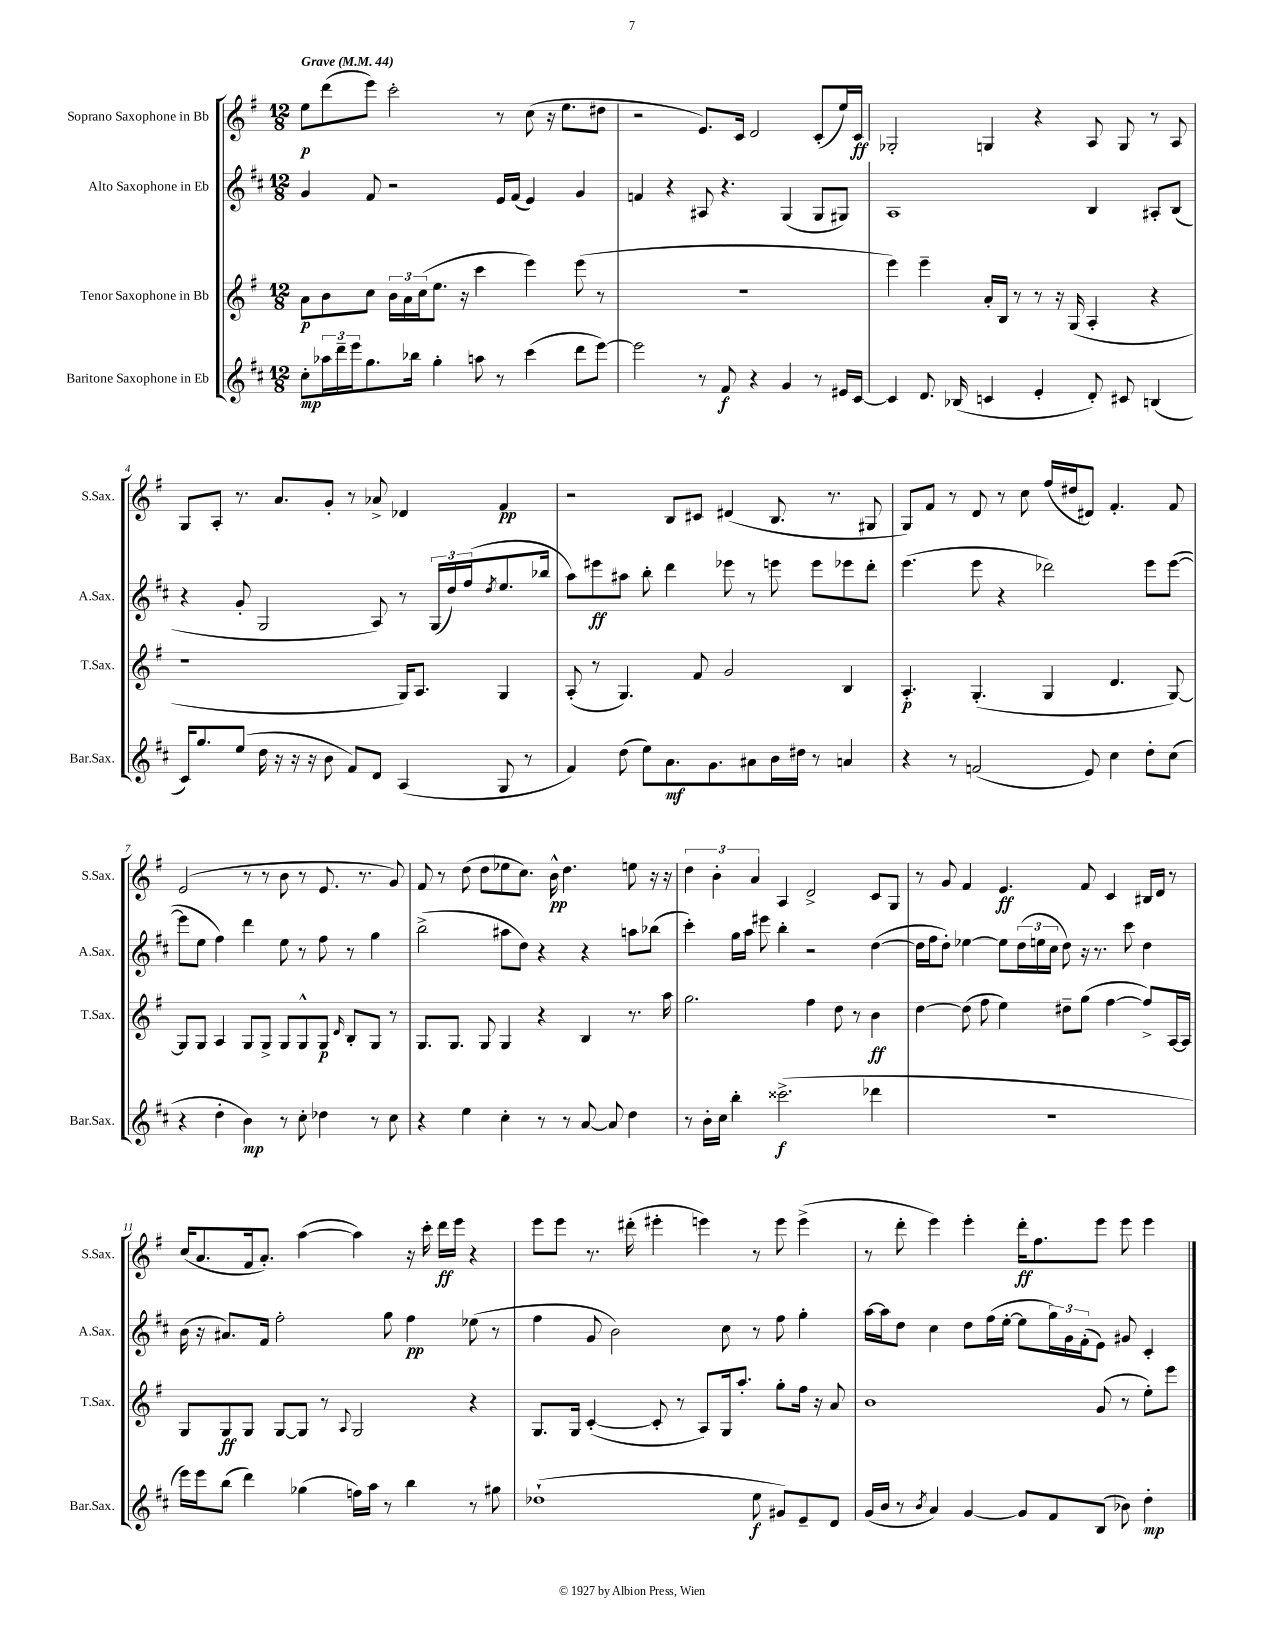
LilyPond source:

<<
\new StaffGroup <<
\new Staff = "s0" \with { instrumentName = "Soprano Saxophone in Bb" shortInstrumentName = "S.Sax." } {
    \clef treble \key g \major \numericTimeSignature \time 12/8 \tempo "Grave" 4 = 44
    e''8\p d'''8( e'''8) c'''2-. r8 c''8( r16 e''8. dis''8 |
    r2 e'8.) c'16 d'2 c'8-.( e''16) c'16\ff |
    ges2-. g4 r4 a8 g8 r8 a8 |
    g8 a8-. r8. a'8. g'8-. r8 aes'8-> des'4 fis'4\pp |
    r2 b8 cis'8 dis'4( b8. r8. gis8 |
    g8) fis'8 r8 d'8 r8 c''8 fis''16( dis''16 dis'8) fis'4.-. fis'8 |
    e'2( r8 r8 b'8 r8 e'8. r8. g'8) |
    fis'8 r8 d''8( d''8 ees''8 c''8.) b'16-^\pp d''4. e''8 r16 r16 |
    \tuplet 3/2 { d''4 b'4-. a'4 } a4 d'2-> c'8 g8 |
    r8 g'8 fis'4 e'4.\ff fis'8 c'4 bis16 d'16 r8 |
    c''16( a'8. fis'16 a'8.-.) a''4~( a''4) r16 c'''16-. d'''16\ff e'''16 r4 |
    e'''8 e'''8 r8. dis'''16-.( eis'''4-. e'''4) r8 e'''8 e'''4->( |
    r8 d'''8-. e'''4) e'''4-. d'''16-.\ff fis''8. e'''8 e'''8 e'''4 \bar "|." |
}
\new Staff = "s1" \with { instrumentName = "Alto Saxophone in Eb" shortInstrumentName = "A.Sax." } {
    \clef treble \key d \major \numericTimeSignature \time 12/8
    g'4 fis'8 r2 e'16 fis'16( e'4) g'4 |
    f'4 r4 ais8 r4. g4( g8 gis8) |
    a1 b4 ais8-. b8( |
    r4 g'8-. g2 a8) r8 \tuplet 3/2 { g16( d''16) fis''16( } \acciaccatura { d''8 } e''8. bes''16 |
    a''8) eis'''8\ff ais''8 b''8-. d'''4 ees'''8 r8 e'''8 e'''8 ees'''8 d'''8-. |
    e'''4.( e'''8 r4 des'''2) e'''8 e'''8~( |
    e'''8 e''8 fis''4) d'''4 e''8 r8 fis''8 r8 g''4 |
    b''2->( ais''8 d''8) r4 r4 a''8 bes''8( |
    cis'''4-.) g''16 a''16 eis'''8 b''4-. r2 d''4~( |
    d''16 fis''16 d''8-.) ees''4~ ees''8 \tuplet 3/2 { d''16( e''16 cis''16 } d''8) r16 r8. cis'''8 d''4 |
    b'16( r16 ais'8.) fis'16 fis''2-. g''8 fis''4\pp ees''8( r8 |
    fis''4 g'8 b'2) cis''8 r8 fis''8 g''4-. |
    a''16~ a''16 d''8 cis''4 d''8 fis''16( e''16~-. e''8 \tuplet 3/2 { g''16) g'16 fis'16-.( } e'8) gis'8 cis'4-. \bar "|." |
}
\new Staff = "s2" \with { instrumentName = "Tenor Saxophone in Bb" shortInstrumentName = "T.Sax." } {
    \clef treble \key g \major \numericTimeSignature \time 12/8
    a'8\p b'8 c''8 \tuplet 3/2 { b'16 a'16 c''16( } e''8. r16 c'''4 e'''4) e'''8( r8 |
    R1. |
    e'''4) e'''4-- a'16-. b16 r8 r8 r16 g16( a4-. r4 |
    r1 g16) a8. g4 |
    a8-.( r8 g4.) fis'8 g'2 b4 |
    a4.-.\p g4.-.( g4 d'4. g8~) |
    g8 g8 a4 g8 g8-> g8 g8-^ g8\p \grace { d'16 } b8-. g8 r8 |
    g8. g8. g8 g4 r4 b4 r8. a''16 |
    g''2. fis''4 d''8 r8 b'4\ff |
    d''4~ d''8( fis''8 e''4) dis''8-- g''8( fis''4~ fis''8->) a16~ a16 |
    g8 g8\ff g8 g8~ g8 r8 \appoggiatura { a8 } g2 r4 |
    g8. g16 c'4~-.( c'8-. r8 a8) g16 a''8.-. g''8-. fis''16 r16 a'8 |
    b'1 g'8( r8 e''8-.) e'''8 \bar "|." |
}
\new Staff = "s3" \with { instrumentName = "Baritone Saxophone in Eb" shortInstrumentName = "Bar.Sax." } {
    \clef treble \key d \major \numericTimeSignature \time 12/8
    cis''8-.\mp \tuplet 3/2 { aes''16 d'''16-- e'''16 } g''8. bes''16 g''4-. a''8 r8 cis'''4( d'''8 e'''8~) |
    e'''2 r8 fis'8\f r4 g'4 r8 eis'16 cis'16~ |
    cis'4 d'8. bes16( c'4 e'4-. d'8-.) cis'8 b4( |
    cis'16) g''8. e''8( d''16 r16 r16 r16 b'8 fis'8) d'8 a4( g8 r8 |
    fis'4) d''8( e''8) a'8.\mf g'8. ais'8 b'16 dis''16 r8 a'4 |
    r4 r8 f'2( e'8) cis''4 d''8-. cis''8( |
    r4 d''4-. b'4\mp) r8 cis''8-. des''4 r8 cis''8 |
    r4 e''4 cis''4-. r8 r8 a'8~ a'8 d''4 |
    r8 b'16-. cis''16 b''4-. cisis'''2.->\f( des'''4 |
    R1. |
    e'''16) e'''16 b''8( d'''4) ges''4( f''16) a''16 r8 b''4 r8 gis''8 |
    des''1-!( e''8\f gis'8) e'8-- d'8 |
    g'16( b'16 r8 \acciaccatura { b'8 } a'4) g'4~ g'8 fis'8 b8( bes'8) d''4-.\mp \bar "|." |
}
>>
>>
